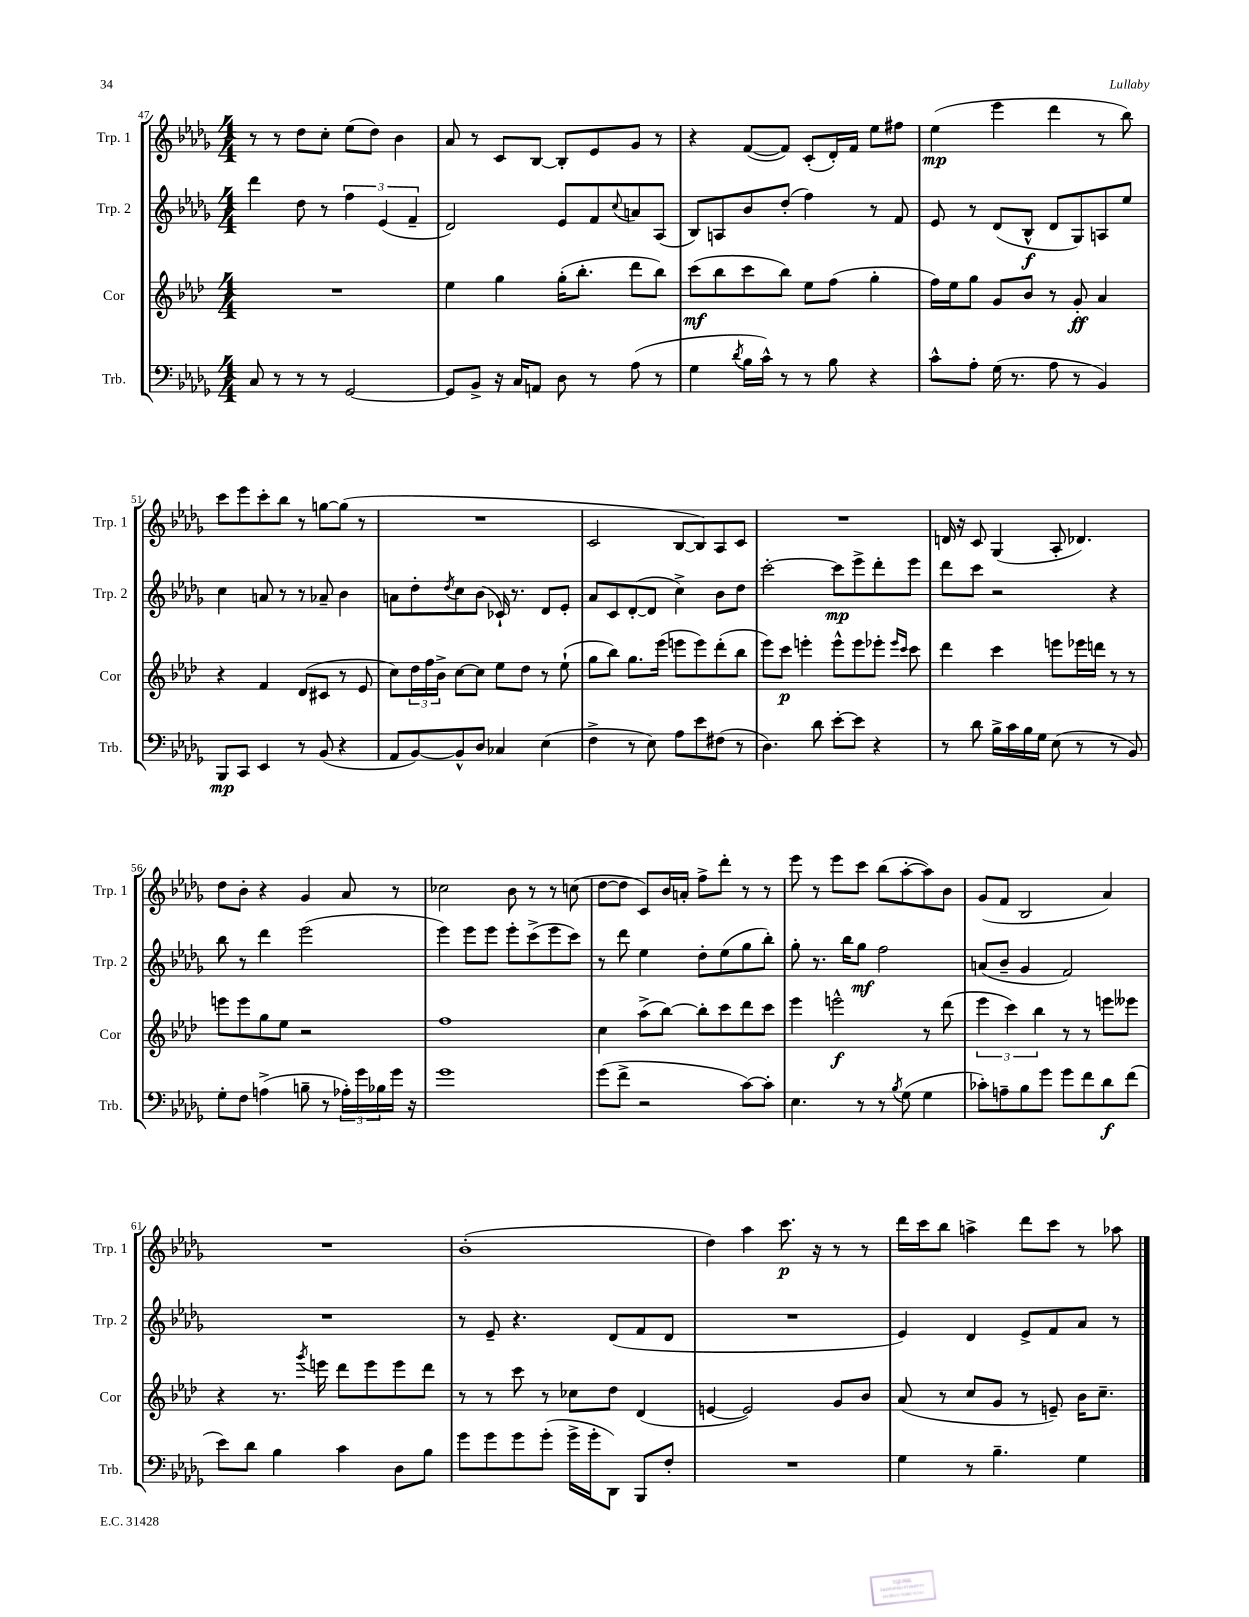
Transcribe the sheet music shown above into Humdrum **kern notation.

**kern	**dynam	**kern	**dynam	**kern	**dynam	**kern	**dynam
*part4	*part4	*part3	*part3	*part2	*part2	*part1	*part1
*staff4	*staff4	*staff3	*staff3	*staff2	*staff2	*staff1	*staff1
*I"Trb.	*	*I"Cor	*	*I"Trp. 2	*	*I"Trp. 1	*
*I'Trb.	*	*I'Cor	*	*I'Trp. 2	*	*I'Trp. 1	*
*clefF4	*	*clefG2	*	*clefG2	*	*clefG2	*
*k[b-e-a-d-g-]	*	*k[b-e-a-d-]	*	*k[b-e-a-d-g-]	*	*k[b-e-a-d-g-]	*
*M4/4	*	*M4/4	*	*M4/4	*	*M4/4	*
=47	=47	=47	=47	=47	=47	=47	=47
8C/	.	1r	.	4ddd-\	.	8r	.
8r	.	.	.	.	.	8r	.
8r	.	.	.	8dd-\	.	8dd-\L	.
8r	.	.	.	8r	.	8cc'\J	.
[2GG-/	.	.	.	6ff\	.	(8ee-\L	.
.	.	.	.	.	.	8dd-\J)	.
.	.	.	.	(6e-/	.	.	.
.	.	.	.	.	.	4b-\	.
.	.	.	.	6f~/	.	.	.
=48	=48	=48	=48	=48	=48	=48	=48
8GG-/L]	.	4ee-\	.	2d-/)	.	8a-/	.
8BB-^/J	.	.	.	.	.	8r	.
16r	.	4gg\	.	.	.	8c/L	.
16C/KL	.	.	.	.	.	.	.
8AAn/J	.	.	.	.	.	[8B-/J	.
8D-\	.	(16gg'\KL	.	8e-/L	.	8B-'/L]	.
.	.	8.bb-'\J	.	.	.	.	.
8r	.	.	.	8f/	.	8e-/	.
.	.	.	.	8qqcc/	.	.	.
(8A-\	.	8ddd-\L	.	8an/	.	8g-/J	.
8r	.	8bb-\J)	.	(8A-/J	.	8r	.
=49	=49	=49	=49	=49	=49	=49	=49
4G-\	.	(8ccc\L	mf	8B-/L)	.	4r	.
.	.	8bb-\	.	8An/	.	.	.
8qd-/	.	.	.	.	.	.	.
16B-\LL	.	8ccc\	.	8b-/	.	([8f/L	.
16c^^\JJ)	.	.	.	.	.	.	.
8r	.	8bb-\J)	.	(8dd-'/J	.	8f/J])	.
8r	.	8ee-\L	.	4ff\)	.	(8c'/L	.
8B-\	.	(8ff\J	.	.	.	16d-'/L)	.
.	.	.	.	.	.	16f/JJ	.
4r	.	4gg'\	.	8r	.	8ee-\L	.
.	.	.	.	8f/	.	8ff#X\J	.
=50	=50	=50	=50	=50	=50	=50	=50
8c^^\L	.	16ff\LL)	.	8e-/	.	(4ee-\	mp
.	.	16ee-\J	.	.	.	.	.
8A-'\J	.	8gg\J	.	8r	.	.	.
(16G-\	.	8g/L	.	(8d-/L	.	4eee-\	.
8.r	.	.	.	.	.	.	.
.	.	8b-/J	.	8B-^^/J	f	.	.
8A-\	.	8r	.	8d-/L	.	4ddd-\	.
8r	.	8g'/	ff	8G-/)	.	.	.
4BB-/)	.	4a-/	.	8An/	.	8r	.
.	.	.	.	8ee-/J	.	8bb-\)	.
!!LO:LB:g=z
=51	=51	=51	=51	=51	=51	=51	=51
8BBB-/L	mp	4r	.	4cc\	.	8ccc\L	.
8CC/J	.	.	.	.	.	8eee-\	.
4EE-/	.	4f/	.	8an/	.	8ccc'\	.
.	.	.	.	8r	.	8bb-\J	.
8r	.	(8d-/L	.	8r	.	8r	.
(8BB-/	.	8c#X/J	.	8a-X~/	.	[8ggn\L	.
4r	.	8r	.	4b-\	.	(8gg\J]	.
.	.	8e-/	.	.	.	8r	.
=52	=52	=52	=52	=52	=52	=52	=52
8AA-/L	.	8cc\L)	.	8an\L	.	1r	.
[8BB-/)	.	24dd-\L	.	8dd-'\	.	.	.
.	.	24ff\	.	.	.	.	.
.	.	24b-^\JJ	.	.	.	.	.
.	.	.	.	8qdd-/	.	.	.
8BB-^^/]	.	[8cc\L	.	8cc\	.	.	.
8D-/J	.	8cc\J]	.	(8b-\J	.	.	.
4C-X/	.	8ee-\L	.	16c-X`/)	.	.	.
.	.	.	.	8.r	.	.	.
.	.	8dd-\J	.	.	.	.	.
(4E-\	.	8r	.	8d-/L	.	.	.
.	.	(8ee-`\	.	8e-'/J	.	.	.
=53	=53	=53	=53	=53	=53	=53	=53
4F^\	.	8gg\L	.	8a-/L	.	2c/	.
.	.	8bb-\J)	.	8c/	.	.	.
8r	.	8.gg\L	.	([8d-'/	.	.	.
8E-\)	.	.	.	8d-/J]	.	.	.
.	.	(16eee-\Jk	.	.	.	.	.
8A-\L	.	8eeen\L	.	4cc^\)	.	[8B-/L	.
8e-\	.	8eee\)	.	.	.	8B-/])	.
(8F#X\J	.	(8ddd-'\	.	8b-\L	.	8A-/	.
8r	.	8bb-\J	.	8dd-\J	.	8c/J	.
=54	=54	=54	=54	=54	=54	=54	=54
4.D-\)	.	8eee-\L)	.	[2ccc'\	.	1r	.
.	.	8ccc\J	p	.	.	.	.
.	.	4eeen'\	.	.	.	.	.
8d-\	.	.	.	.	.	.	.
[8e-'\L	.	8eee^^\L	.	8ccc\L]	mp	.	.
8e-\J]	.	8eee\	.	8eee-^\	.	.	.
4r	.	8eee-X'\J	.	8ddd-'\	.	.	.
.	.	16qqeee-/LL	.	.	.	.	.
.	.	16qqccc/JJ	.	.	.	.	.
.	.	8ccc\	.	8eee-\J	.	.	.
=55	=55	=55	=55	=55	=55	=55	=55
8r	.	4ddd-\	.	8ddd-\L	.	16dn/	.
.	.	.	.	.	.	16r	.
8d-\	.	.	.	8ccc\J	.	8c/	.
16B-^\LL	.	4ccc\	.	2r	.	(4G-/	.
16c\	.	.	.	.	.	.	.
16B-\	.	.	.	.	.	.	.
16G-\JJ	.	.	.	.	.	.	.
(8E-\	.	8eeen\L	.	.	.	8A-'/	.
8r	.	16eee-X\L	.	.	.	4.d-X/)	.
.	.	16dddn\JJ	.	.	.	.	.
8r	.	8r	.	4r	.	.	.
8BB-/)	.	8r	.	.	.	.	.
!!LO:LB:g=z
=56	=56	=56	=56	=56	=56	=56	=56
8G-'\L	.	8eeen\L	.	8bb-\	.	8dd-\L	.
8F\J	.	8eee\	.	8r	.	8b-'\J	.
(4An^\	.	8gg\	.	4ddd-\	.	4r	.
.	.	8ee-\J	.	.	.	.	.
8Bn~\	.	2r	.	(2eee-\	.	4g-/	.
8r	.	.	.	.	.	.	.
24A-X'\LL)	.	.	.	.	.	8a-/	.
24g-\	.	.	.	.	.	.	.
24B-X\	.	.	.	.	.	.	.
16g-\JJ	.	.	.	.	.	8r	.
16r	.	.	.	.	.	.	.
=57	=57	=57	=57	=57	=57	=57	=57
1g-	.	1ff	.	4eee-\)	.	2cc-X\	.
.	.	.	.	8eee-\L	.	.	.
.	.	.	.	8eee-\J	.	.	.
.	.	.	.	8eee-'\L	.	8b-\	.
.	.	.	.	(8ccc^\	.	8r	.
.	.	.	.	8eee-\	.	8r	.
.	.	.	.	8ccc\J)	.	(8ccn\	.
=58	=58	=58	=58	=58	=58	=58	=58
(8g-\L	.	4cc\	.	8r	.	[8dd-\L	.
8f^\J	.	.	.	8ddd-\	.	8dd-\J]	.
2r	.	(8aa-^\L	.	4ee-\	.	8c/L)	.
.	.	[8bb-\J)	.	.	.	16b-/L	.
.	.	.	.	.	.	16an'/JJ	.
.	.	8bb-'\L]	.	8dd-'\L	.	8ff^\L	.
.	.	8ccc\	.	(8ee-\	.	8ddd-'\J	.
[8c\L)	.	8ddd-\	.	8gg-\	.	8r	.
8c'\J]	.	8ccc\J	.	8bb-'\J)	.	8r	.
=59	=59	=59	=59	=59	=59	=59	=59
4.E-\	.	4eee-\	.	8gg-'\	.	8eee-\	.
.	.	.	.	8.r	.	8r	.
.	.	2eeen^^\	f	.	.	8eee-\L	.
.	.	.	.	16bb-\KL	.	.	.
8r	.	.	.	8gg-\J	mf	8ccc\J	.
8r	.	.	.	2ff\	.	(8bb-\L	.
8qB-/	.	.	.	.	.	.	.
(8G-\	.	.	.	.	.	[8aa-'\	.
4G-\	.	8r	.	.	.	8aa-\])	.
.	.	(8ddd-\	.	.	.	8b-\J	.
=60	=60	=60	=60	=60	=60	=60	=60
8c-X'\L)	.	6eee-\	.	(8an/L	.	(8g-/L	.
8An~\	.	.	.	8b-~/J	.	8f/J	.
.	.	6ccc\)	.	.	.	.	.
8B-\	.	.	.	4g-/	.	2B-/	.
.	.	6bb-\	.	.	.	.	.
8g-\J	.	.	.	.	.	.	.
8g-\L	.	8r	.	2f/)	.	.	.
8f\	.	8r	.	.	.	.	.
8d-\	f	8eeen\L	.	.	.	4a-/)	.
(8f\J	.	8eee--X\J	.	.	.	.	.
!!LO:LB:g=z
=61	=61	=61	=61	=61	=61	=61	=61
8e-\L)	.	4r	.	1r	.	1r	.
8d-\J	.	.	.	.	.	.	.
4B-\	.	8.r	.	.	.	.	.
.	.	8qggg/	.	.	.	.	.
.	.	16eeen\	.	.	.	.	.
4c\	.	8ddd-\L	.	.	.	.	.
.	.	8eee\	.	.	.	.	.
8D-\L	.	8eee\	.	.	.	.	.
8B-\J	.	8ddd-\J	.	.	.	.	.
=62	=62	=62	=62	=62	=62	=62	=62
8g-\L	.	8r	.	8r	.	(1b-'	.
8g-\	.	8r	.	8e-~/	.	.	.
8g-\	.	8ccc\	.	4.r	.	.	.
(8g-'\J	.	8r	.	.	.	.	.
16g-^\LL	.	8cc-X\L	.	.	.	.	.
16g-'\J	.	.	.	.	.	.	.
8DD-\J)	.	8dd-\J	.	(8d-/L	.	.	.
8BBB-/L	.	(4d-/	.	8f/	.	.	.
8F'/J	.	.	.	8d-/J	.	.	.
=63	=63	=63	=63	=63	=63	=63	=63
1r	.	[4en/	.	1r	.	4dd-\)	.
.	.	2e/])	.	.	.	4aa-\	.
.	.	.	.	.	.	8.ccc\	p
.	.	.	.	.	.	16r	.
.	.	8g/L	.	.	.	8r	.
.	.	8b-/J	.	.	.	8r	.
=64	=64	=64	=64	=64	=64	=64	=64
4G-\	.	(8a-/	.	4e-/)	.	16ddd-\LL	.
.	.	.	.	.	.	16ccc\J	.
.	.	8r	.	.	.	8bb-\J	.
8r	.	8cc/L	.	4d-/	.	4aan^\	.
4.B-~\	.	8g/J	.	.	.	.	.
.	.	8r	.	8e-^/L	.	8ddd-\L	.
.	.	8en~/)	.	8f/	.	8ccc\J	.
4G-\	.	16b-\KL	.	8a-/J	.	8r	.
.	.	8.cc~\J	.	.	.	.	.
.	.	.	.	8r	.	8aa-X\	.
==	==	==	==	==	==	==	==
*-	*-	*-	*-	*-	*-	*-	*-
